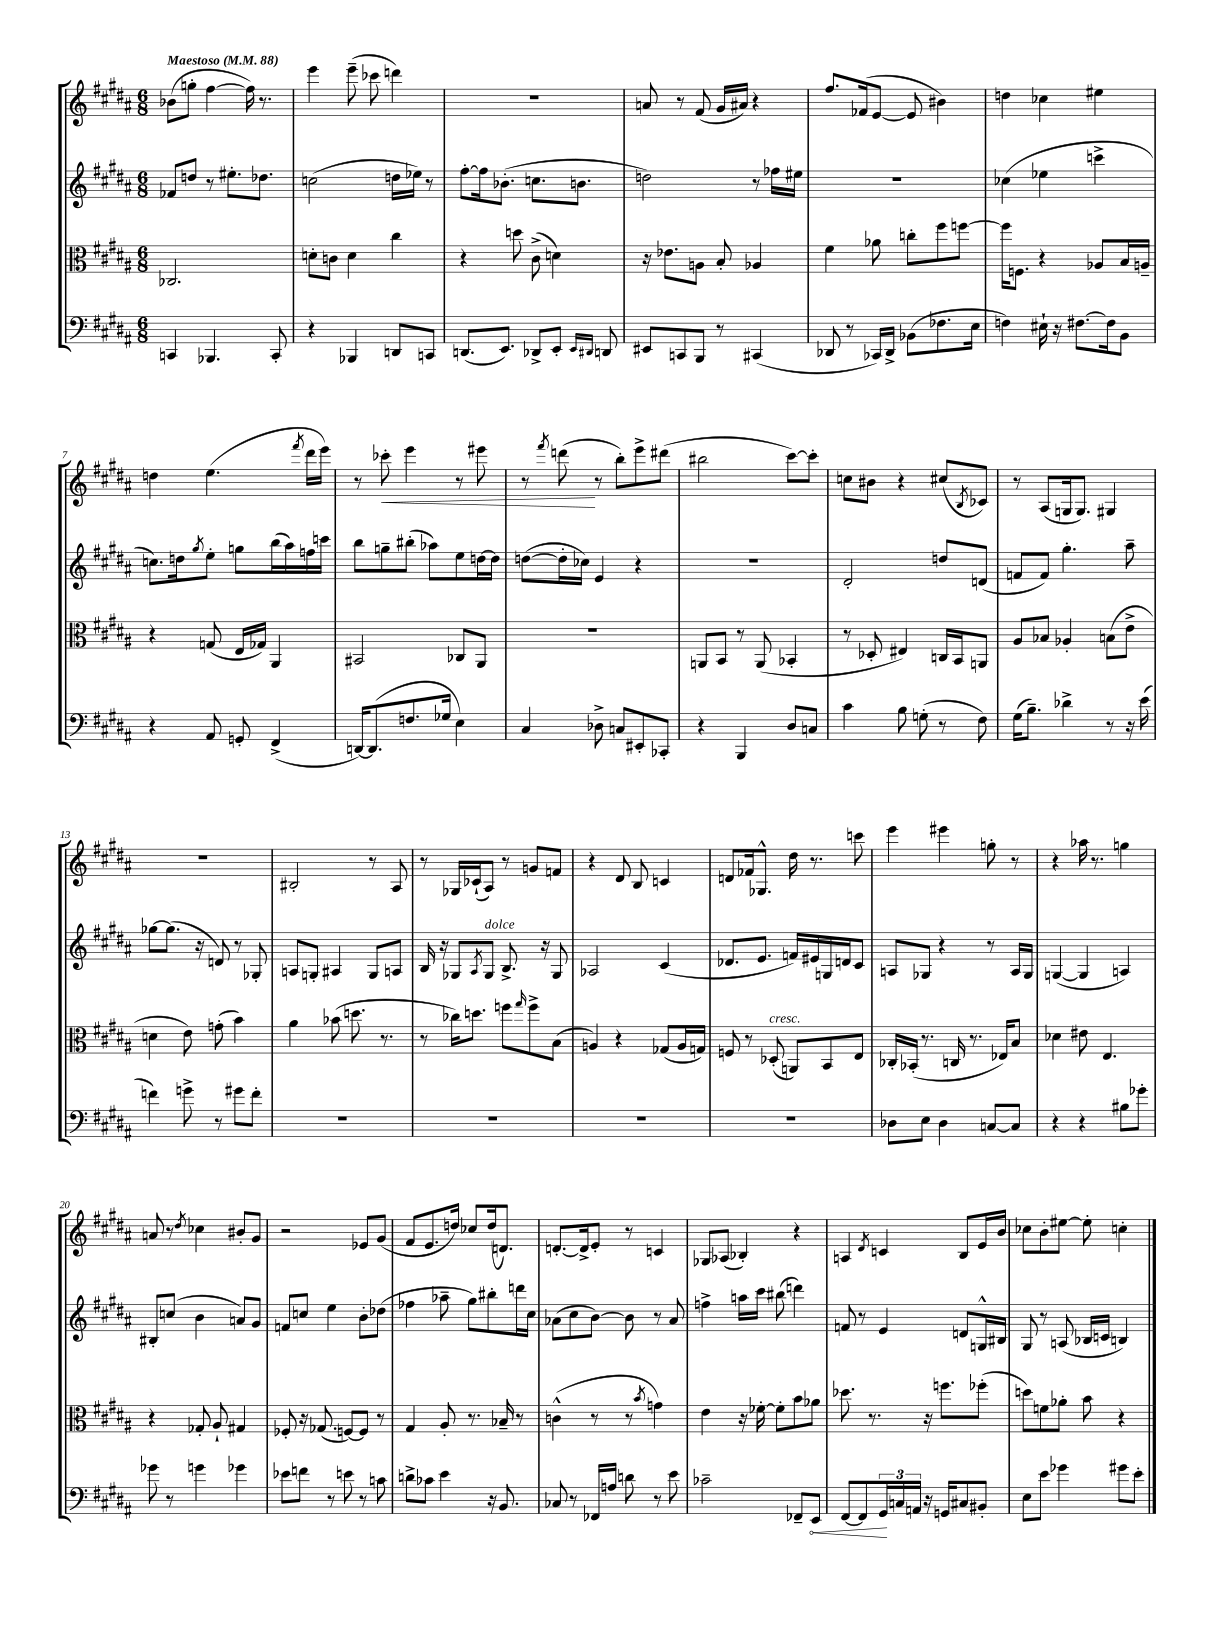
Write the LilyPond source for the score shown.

<<
\new StaffGroup <<
\new Staff = "s0" {
    \clef treble \key b \major \numericTimeSignature \time 6/8 \tempo "Maestoso" 4 = 88
    bes'8( g''8-. fis''4~ fis''16) r8. |
    e'''4 e'''8--( ces'''8 d'''4) |
    R2. |
    a'8 r8 fis'8( gis'16 ais'16) r4 |
    fis''8. fes'16( e'8~ e'8 bis'4) |
    d''4 ces''4 eis''4 |
    d''4 e''4.( \acciaccatura { fis'''8 } dis'''16 e'''16) |
    r8 ces'''8-.\< e'''4 r8 eis'''8 |
    r8 \acciaccatura { fis'''8 } d'''8\!( r8 b''8-.) e'''8-> dis'''8( |
    bis''2 cis'''8~) cis'''8-. |
    c''8 bis'8 r4 cis''8( \acciaccatura { b8 } ces'8) |
    r8 ais8( g16 g8.) gis4 |
    R2. |
    bis2-. r8 ais8 |
    r8 ges16 ces'16-!( ais8) r8 g'8 f'8 |
    r4 dis'8 b8 c'4 |
    d'8 fes'16 ges8.-^ dis''16 r8. c'''8 |
    e'''4 eis'''4 g''8-. r8 |
    r4 aes''16 r8. g''4 |
    a'8 r8 \acciaccatura { dis''8 } ces''4 bis'8-. gis'8 |
    r2 ees'8 gis'8( |
    fis'8 e'8. d''16) ces''8 d''16( d'8.) |
    d'8.~-. d'16-> e'8-. r8 c'4 |
    ges8 aes8( bes4-.) r4 |
    a4 \acciaccatura { dis'8 } c'4 b8 e'16 b'16 |
    ces''8 b'8-. eis''8~ eis''8-. c''4-. \bar "|." |
}
\new Staff = "s1" {
    \clef treble \key b \major \numericTimeSignature \time 6/8
    fes'8 d''8 r8 eis''8.-. des''8. |
    c''2( d''16 ees''16) r8 |
    fis''8~-. fis''16 bes'8.-.( c''8. b'8. |
    d''2) r8 fes''16 eis''16 |
    R2. |
    ces''4( ees''4 c'''4-> |
    c''8.) d''16 \acciaccatura { gis''8 } e''8-. g''8 b''16( ais''16) f''16 c'''16 |
    b''8 g''8-- bis''8-.( aes''8) e''8 d''16~ d''16 |
    d''8~( d''16-. ces''16) e'4 r4 |
    R2. |
    dis'2-. d''8 d'8( |
    f'8 f'8) gis''4.-. ais''8-- |
    ges''8~ ges''8.( r16 d'8) r8 ges8-. |
    a8 g8-. ais4 g8 a8 |
    b16 r16 ges8 \acciaccatura { ais8 } ges8^\markup { \italic "dolce" } b8.-> r16 ges8 |
    aes2 cis'4( |
    des'8. e'8. f'16) eis'16 g16 d'16 cis'8 |
    a8 ges8 r4 r8 a16 ges16 |
    g4~( g4 a4) |
    bis8-. c''8( b'4 a'8) gis'8 |
    f'8 c''8 e''4 b'8-. des''8( |
    fes''4 aes''8-- gis''8) bis''8-. d'''16 cis''16 |
    aes'8( cis''8 b'8~) b'8 r8 aes'8 |
    f''4-> a''16 cis'''16 bis''8( d'''4) |
    f'8 r8 e'4 d'8 g16-^ bis16 |
    gis8 r8 a8( bes16 c'16 b4) \bar "|." |
}
\new Staff = "s2" {
    \clef alto \key b \major \numericTimeSignature \time 6/8
    ces2. |
    d'8-. c'8 d'4 cis''4 |
    r4 d''8 cis'8->( d'4) |
    r16 ees'8. a8 b8-. aes4 |
    fis'4 aes'8 c''8-. fis''8 f''8~ |
    f''16 f8. r4 aes8 b16 a16-- |
    r4 g8( e16 ges16) ais,4 |
    bis,2 ces8 ais,8 |
    R2. |
    a,8 b,8 r8 a,8( bes,4-. |
    r8 des8-. eis4) c16 b,16 a,8 |
    ais8 bes8 aes4-. b8( e'8-> |
    d'4 e'8) g'8-.( b'4) |
    ais'4 bes'8( d''8. r8. |
    r8 ces''16) d''8. f''8 \grace { gis''16 } f''8-> b8( |
    a4) r4 ges8( a16 g16) |
    f8 r8 des8-.^\markup { \italic "cresc." }( a,8) b,8 e8 |
    ces16-. bes,16-.( r8. c16 r8. ees16) b8 |
    des'4 eis'8 e4. |
    r4 ges8-. ais8-! gis4 |
    fes8-. r16 ges8.( f8~) f8 r8 |
    gis4 ais8-. r8. bes16-- r8 |
    c'4-^( r8 r8 \acciaccatura { b'8 } g'4) |
    e'4 r16 fes'16~-. fes'8-. b'8 aes'8 |
    des''8. r8. r16 f''8. fes''8-.( |
    d''8) f'8 aes'8-. b'8 r4 \bar "|." |
}
\new Staff = "s3" {
    \clef bass \key b \major \numericTimeSignature \time 6/8
    c,4 bes,,4. c,8-. |
    r4 bes,,4 d,8 c,8 |
    d,8.( e,8.) des,8-> e,8-. \grace { e,16 dis,16 } d,8 |
    eis,8 c,8 b,,8 r8 cis,4( |
    des,8 r8 ces,16) des,16-> bes,8( fes8. e16 |
    f4) eis16-! r16 fis8.~ fis16 b,8 |
    r4 ais,8 g,8-. fis,4->( |
    d,16~) d,8.( f8. ges16 e4) |
    cis4 des8-> c8 eis,8-. ces,8-. |
    r4 b,,4 dis8 c8 |
    cis'4 b8 g8-.( r8 fis8) |
    gis16( b8.--) des'4-> r8 r16 e'16( |
    f'4) g'8-> r8 gis'8 f'8-. |
    R2. |
    R2. |
    R2. |
    R2. |
    des8 e8 des4 c8~ c8 |
    r4 r4 bis8 ges'8-. |
    ges'8 r8 g'4 ges'4 |
    ees'8 f'8 r8 e'8 r8 c'8 |
    d'8-> ces'8 e'4 r16 b,8. |
    ces8 r8 fes,16 a16 d'8 r8 e'8 |
    ces'2-- fes,8-- \once \override Hairpin.circled-tip = ##t e,8\< |
    fis,8~ fis,8 \tuplet 3/2 { gis,16\! c16 a,16 } r16 g,16 cis8 bis,8-. |
    e8 e'8 ges'4 gis'8 e'8-. \bar "|." |
}
>>
>>
